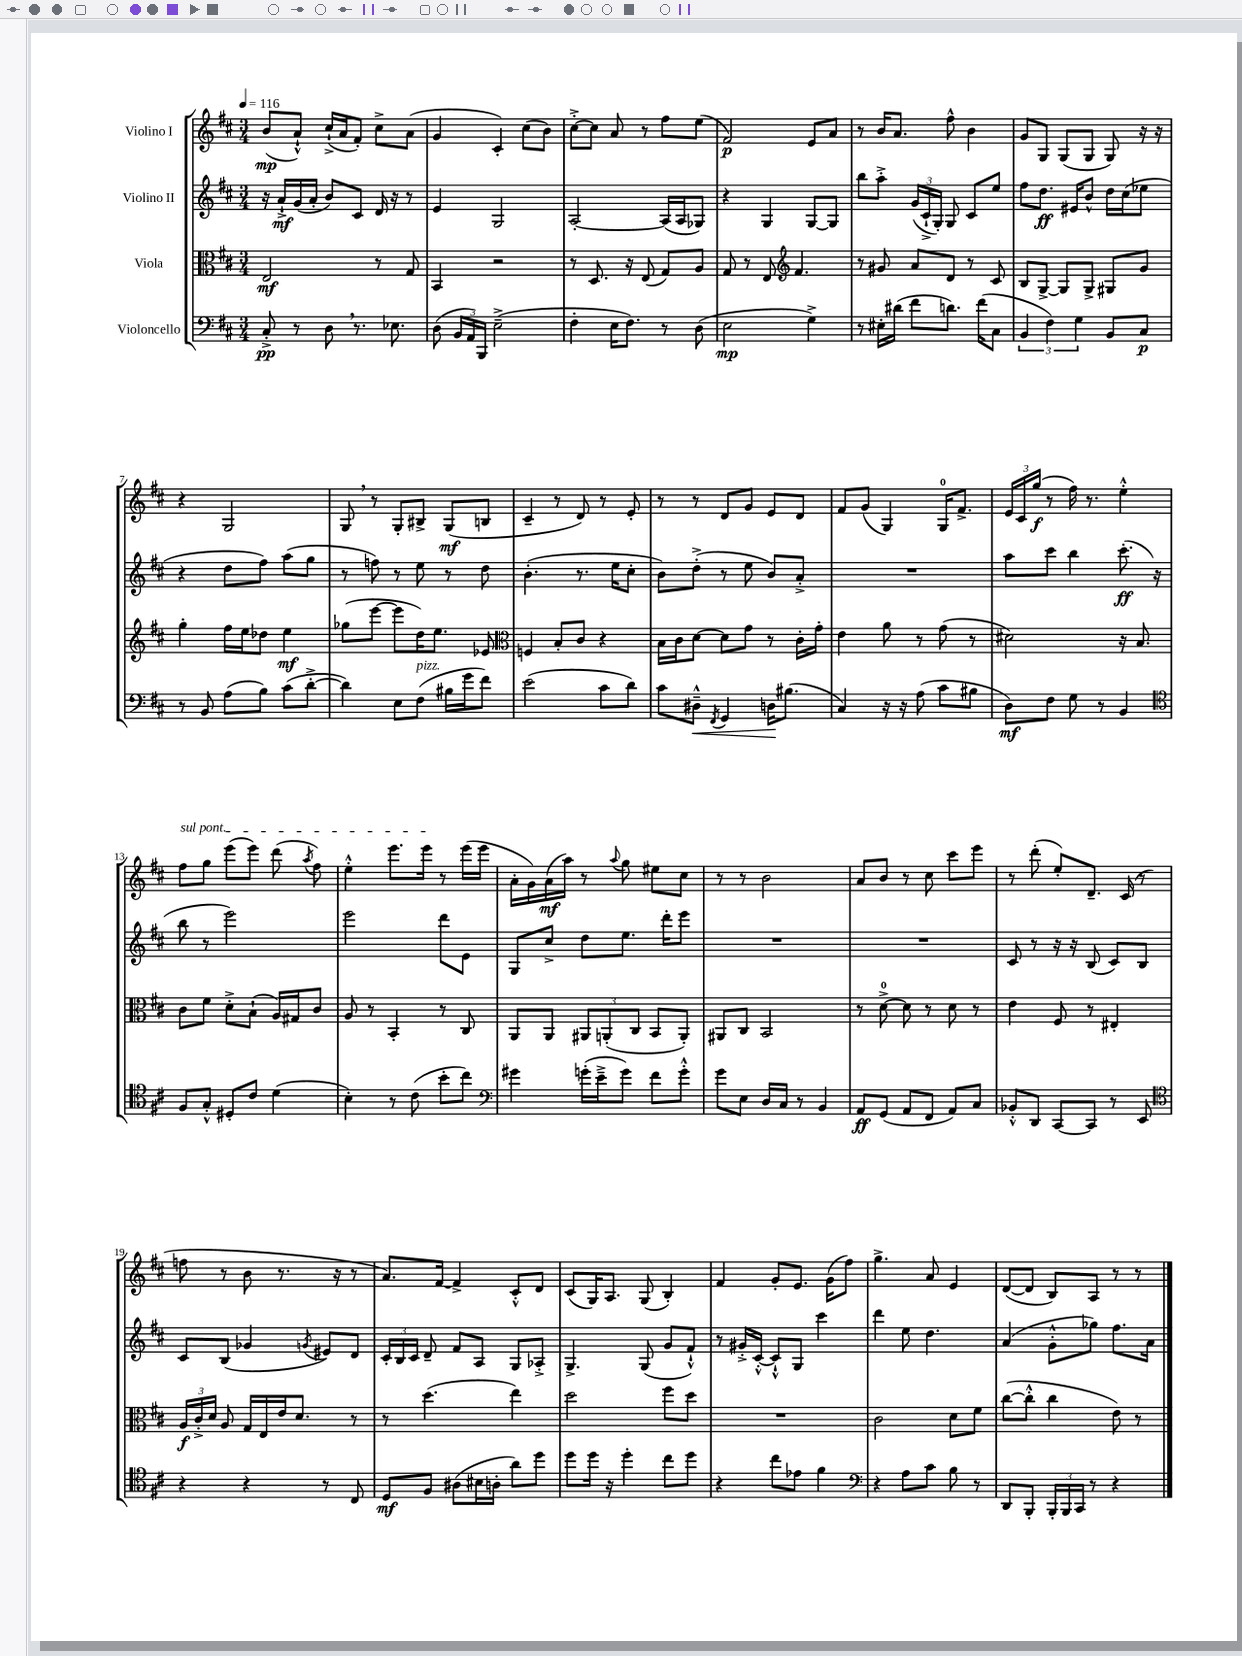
<<
\new StaffGroup <<
\new Staff = "s0" \with { instrumentName = "Violino I" } {
    \clef treble \key d \major \numericTimeSignature \time 3/4 \tempo 4 = 116
    \autoBeamOff b'8[\mp( a'8]-!-^) cis''16[-!->( a'16 fis'8]-.) cis''8[-> a'8]( |
    g'4 cis'4-.) cis''8[( b'8]) |
    cis''8[~-.-> cis''8] a'8 r8 fis''8[ e''8]( |
    fis'2\p) e'8[ a'8] |
    r8 b'16[ a'8.] fis''8-^ b'4 |
    g'8[ g8] g8[( g8] g8) r16 r16 |
    r4 g2 |
    g8 \breathe r8 g8[-. bis8]-> g8[\mf( b8] |
    cis'4-- r8 d'8) r8 e'8-. |
    r8 r8 d'8[ g'8] e'8[ d'8] |
    fis'8[ g'8]( g4) g16[-0 fis'8.]-> |
    \tuplet 3/2 { e'16[ cis'16 g''16]\f( } r8 fis''16) r8. e''4-.-^ |
    \once \override TextSpanner.bound-details.left.text = \markup { \italic "sul pont." } fis''8[\startTextSpan g''8] e'''8[( e'''8]) d'''8( \acciaccatura { a''8 } fis''8) |
    e''4-.-^ e'''8.[ e'''16]\stopTextSpan r8 e'''16[( e'''16] |
    a'16[-. g'16) a'16\mf( a''16]) r8 \appoggiatura { a''8 } g''8 eis''8[ cis''8] |
    r8 r8 b'2 |
    a'8[ b'8] r8 cis''8 cis'''8[ e'''8] |
    r8 d'''8-.( e''8[-.) d'8.]-- cis'16( r8 |
    f''8 r8 b'8 r8. r16 r8 |
    a'8.[) fis'16]~ fis'4-> cis'8[-.-^ d'8] |
    cis'8[( g16) a8.] g8( b4-.) |
    fis'4 g'8[-. e'8.] g'16[( fis''8]) |
    g''4.-> a'8 e'4 |
    d'8[~( d'8] b8[) a8] r8 r8 \bar "|." |
}
\new Staff = "s1" \with { instrumentName = "Violino II" } {
    \clef treble \key d \major \numericTimeSignature \time 3/4
    \autoBeamOff r16 a'16[-!->\mf g'16( a'16]-. b'8[) cis'8] d'16 r16 r8 |
    e'4 g2 |
    a2~-. a16[( a16 ges8]) |
    r4 g4 g8[~ g8] |
    b''8[ a''8]-.-> \tuplet 3/2 { g'16[( cis'16-!-> g16]-.) } g8 cis'8[ e''8] |
    fis''8[ d''8.]\ff eis'16[ b'8]-^ d''16[ cis''16( ees''8] |
    r4 d''8[ fis''8]) a''8[( g''8] |
    r8 f''8) r8 e''8 r8 d''8 |
    b'4.-.( r8. e''16[ cis''8]-. |
    b'8[) d''8]-.->( r8 e''8 b'8[) a'8]-.-> |
    R2. |
    a''8[ cis'''8] b''4 cis'''8.-.\ff( r16 |
    b''8 r8 e'''2) |
    e'''2 d'''8[ e'8] |
    g8[ cis''8]-> d''8[ e''8.] d'''16[-. e'''8] |
    R2. |
    R2. |
    cis'8 r8 r16 r16 b8( cis'8[) b8] |
    cis'8[ b8]( ges'4 \acciaccatura { g'8 } eis'8[) d'8] |
    \tuplet 3/2 { cis'16[-. b16 cis'16] } d'8-- fis'8[ a8] g8[ aes8]-.-> |
    g4.-> g8( g'8[ fis'8]-!-^) |
    r8 gis'16[-.-> cis'16]~-.-^ cis'8[-!-^ g8] cis'''4 |
    d'''4 e''8 d''4. |
    a'4( g'8[-.-^ ges''8]) fis''8.[ a'16] \bar "|." |
}
\new Staff = "s2" \with { instrumentName = "Viola" } {
    \clef alto \key d \major \numericTimeSignature \time 3/4
    \autoBeamOff e2\mf r8 g8 |
    b,4 r2 |
    r8 d8. r16 e8( g8[) a8] |
    g8 r8 e8 \clef treble fis'4. |
    r8 gis'8 a'8[ d'8] r8 cis'8 |
    b8[ g8]~-> g8[ g8]-> gis8[ g'8] |
    g''4-. fis''16[ e''16 des''8] e''4\mf |
    ges''8[( e'''8]~ e'''8[ d''16) e''8.] ees'8 |
    \clef alto f4 b8[-. cis'8] r4 |
    b16[ cis'16 d'8]~ d'8[ g'8] r8 cis'16[-. g'16]-. |
    e'4 a'8 r8 g'8( r8 |
    dis'2) r16 b8. |
    cis'8[ fis'8] d'8[-.-> b8]-!( a16[) gis16 cis'8] |
    a8 r8 b,4-. r8 cis8 |
    a,8[ a,8] \tuplet 3/2 { ais,8[ a,8-.( cis8] } b,8[ a,8]-.) |
    ais,8[ cis8] b,2 |
    r8 d'8-0~-> d'8 r8 d'8 r8 |
    e'4 fis8 r8 eis4-. |
    \tuplet 3/2 { a16[\f cis'16-.-> d'16] } a8 g16[ e16 e'16 d'8.] r8 |
    r8 d''4.( e''4) |
    d''2 fis''8[ d''8] |
    R2. |
    cis'2 d'8[ fis'8] |
    cis''8[~( cis''8]-.-^ cis''4 e'8) r8 \bar "|." |
}
\new Staff = "s3" \with { instrumentName = "Violoncello" } {
    \clef bass \key d \major \numericTimeSignature \time 3/4
    \autoBeamOff cis8-.->\pp r8 d8 \breathe r8. ees8. |
    d8( \tuplet 3/2 { b,16[ a,16) b,,16] } e2--->( |
    fis4-. e16[ fis8.]) r8 d8( |
    e2\mp g4->) |
    r8 eis16[-. dis'16]( fis'8[ d'8.]) fis'16[( cis8] |
    \tuplet 3/2 { b,4 fis4) g4 } b,8[ cis8]\p |
    r8 b,8 a8[( b8]) cis'8[( d'8]~-.-> |
    d'4) e8[ fis8]^\markup { \italic "pizz." }( bis16[ g'16 fis'8]) |
    e'2( cis'8[ d'8]) |
    cis'8[ dis8]---^\< \acciaccatura { fis,8 } g,4 d16[\! bis8.]( |
    cis4) r16 r16 a8( cis'8[ bis8] |
    d8[\mf) fis8] g8 r8 b,4 |
    \clef tenor fis8[ g8]-.-^ dis8[-. cis'8] d'4( |
    b4-.) r8 cis'8( b'8[-. cis''8]) |
    \clef bass gis'4 g'16[-.( e'16---> g'8]) fis'8[ g'8]-.-^ |
    g'8[ e8] d16[ cis16] r8 b,4 |
    a,8[\ff g,8]( a,8[ fis,8] a,8[) cis8] |
    bes,8[-.-^ d,8] cis,8[~ cis,8] r8 e,8 |
    \clef tenor r4 r4 r8 cis8 |
    d8[\mf fis8] ais8[( bis16 a16]-. a'8[) d''8] |
    d''8[ d''16] r16 d''4-. cis''8[ d''8] |
    r4 cis''8[ ees'8] fis'4 |
    \clef bass r4 a8[ cis'8] b8 r8 |
    d,8[ b,,8]-. \tuplet 3/2 { b,,16[-. b,,16 cis,16] } r8 r4 \bar "|." |
}
>>
>>
